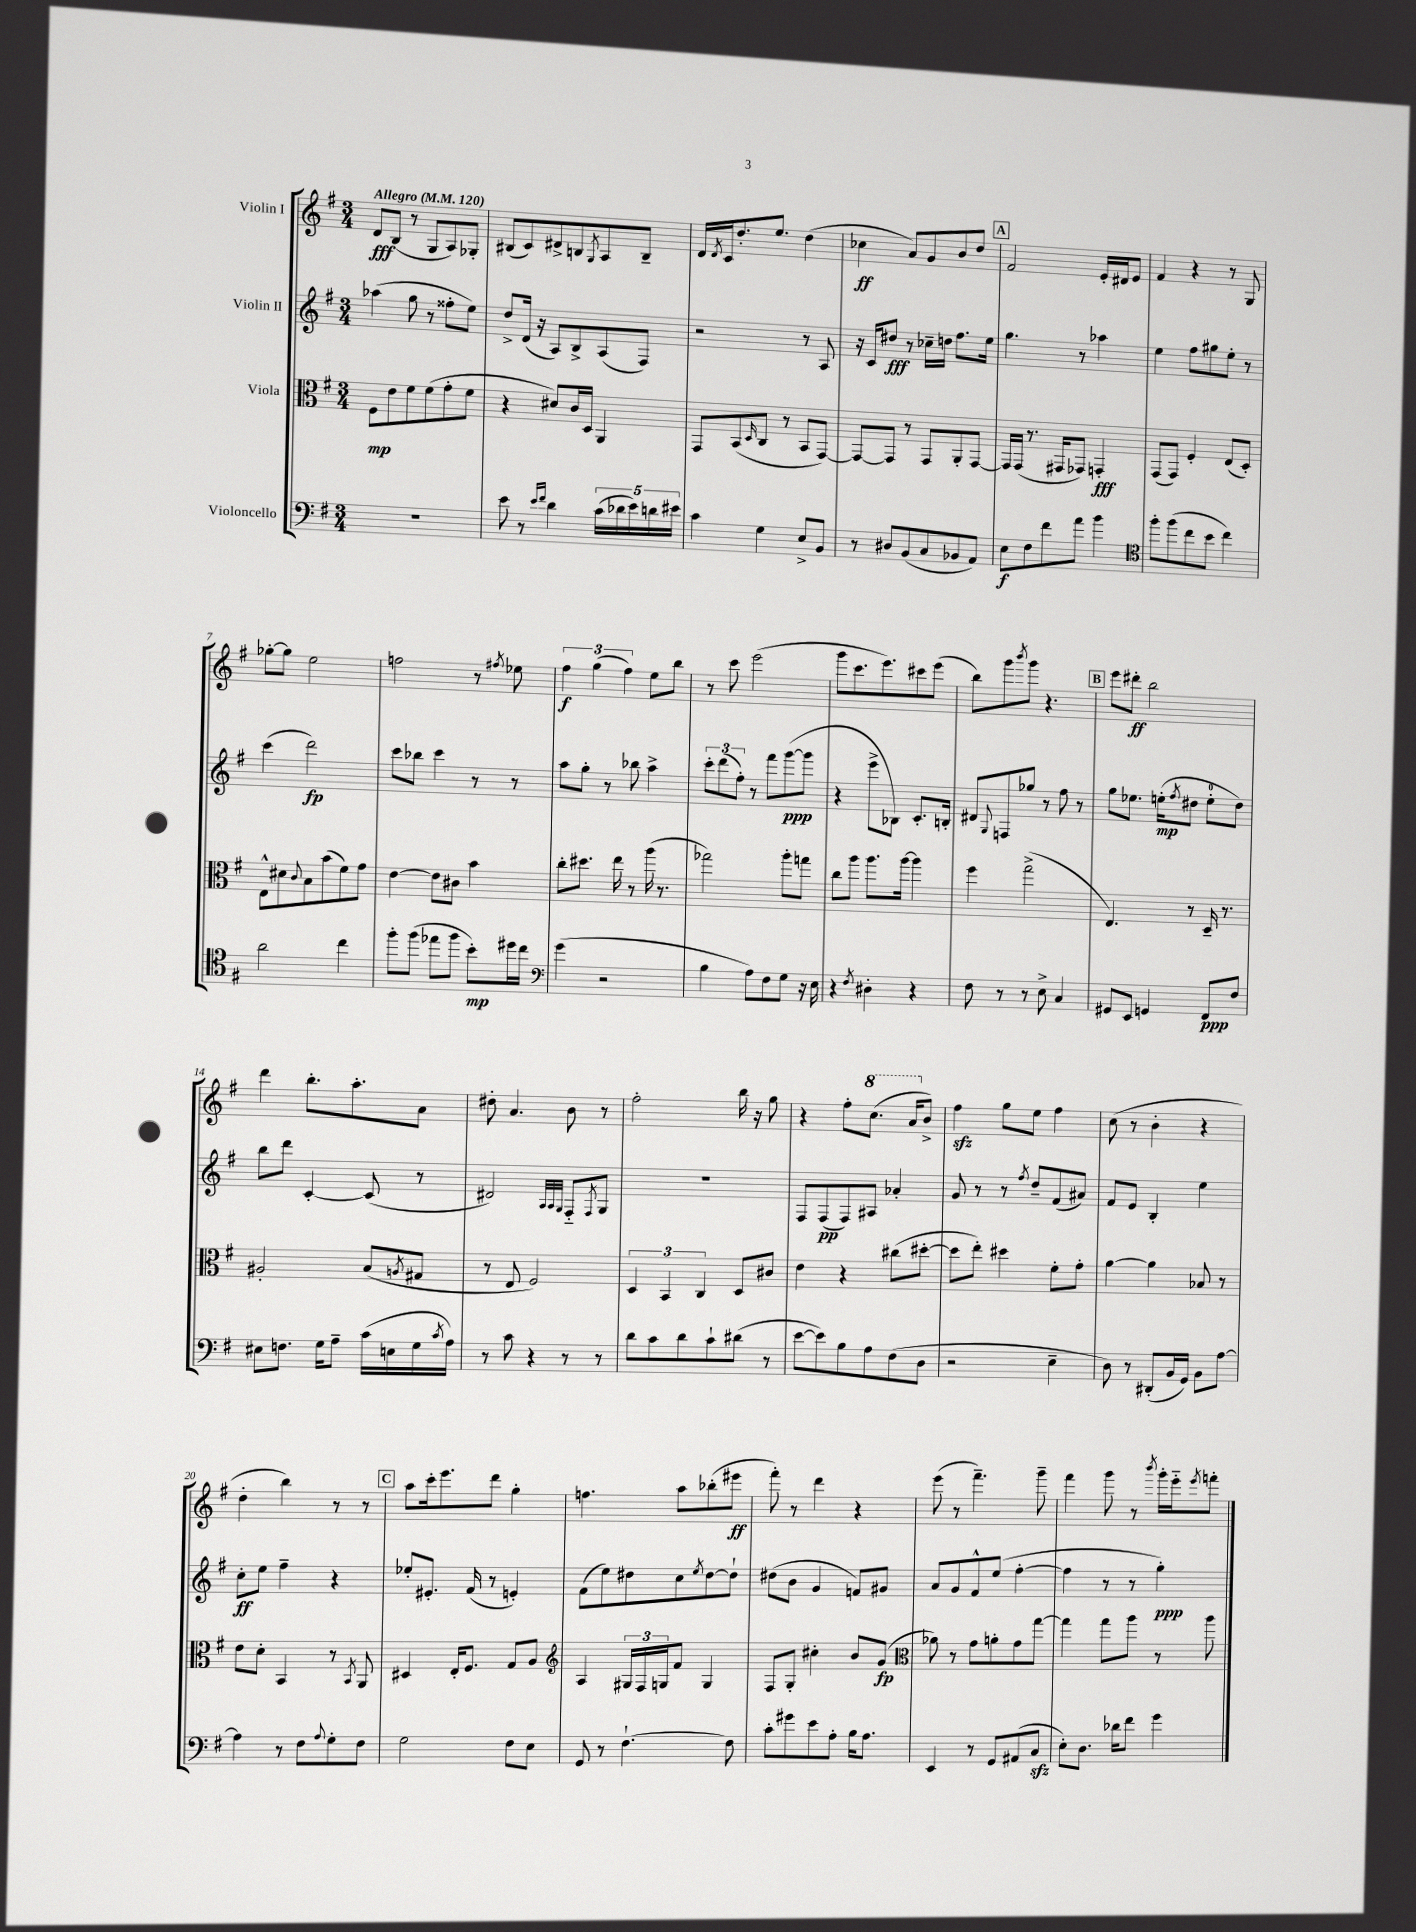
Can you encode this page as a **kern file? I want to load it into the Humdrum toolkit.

**kern	**kern	**kern	**kern
*staff4	*staff3	*staff2	*staff1
*clefF4	*clefC3	*clefG2	*clefG2
*k[f#]	*k[f#]	*k[f#]	*k[f#]
*M3/4	*M3/4	*M3/4	*M3/4
*MM120	*MM120	*MM120	*MM120
2.r	8F#	(4aa-	8d
.	8e	.	(8B
.	8f#	8gg	8r
.	(8f#	8r	8G
.	8g'	8ff##'	8A)
.	8f#	8ee)	8G-'
=	=	=	=
8e	4r	8dd^	(8B#
8r	.	(16d	8c)
.	.	16r	.
16qqe	.	.	.
16qqf#	.	.	.
4d	8d#)	8A)	8d#^
.	16c	8B^	8B
.	16D	.	.
.	.	.	8qG
(20c	4AA	(8A	8A
20d-	.	.	.
20e)	.	.	.
.	.	8F#)	8B~
20d	.	.	.
20e#	.	.	.
=	=	=	=
4c	8GG	2r	16d
.	.	.	8qd
.	.	.	16c
.	(8BB	.	8.dd'
.	16qqD	.	.
4G	8C	.	.
.	.	.	8.ee
.	8r	.	.
8E^	8BB	8r	(4dd
8BB	[8GG)	8A	.
=	=	=	=
8r	8GG_	16r	4cc-
.	.	16c	.
8D#	8GG]	8dd#	.
(8BB	8r	8r	8a)
8C	8GG	16cc-~	8g
.	.	16dd	.
8BB-	8AA'	8.ff#	8b
8AA)	[8GG	.	8dd
.	.	16ee	.
=	=	=	=
8E	16GG]	4.gg	2f#
.	(16GG	.	.
8F#	8.r	.	.
8f#	.	.	.
.	16GG#	.	.
8a	8GG-)	8r	.
4b	4GG'	4aa-	16e'
.	.	.	16d#
.	.	.	8e
=	=	=	=
*clefC4	*	*	*
8ff#'	(8GG	4ee	4f#
(8ff#	8GG)	.	.
8cc	4F#'	8ff#	4r
8b	.	8gg#	.
4cc)	(8E	8ee'	8r
.	8D')	8r	8G
=	=	=	=
2a	8E^^	(4ccc	[8gg-'
.	8d#	.	8gg-]
.	8qqc	.	.
.	8B	2ddd)	2ee
.	(8b	.	.
4cc	8f#)	.	.
.	8g	.	.
=	=	=	=
8ff#'	[4e	8ccc	2ff
(8ff#	.	8bb-	.
8ee-	8e]	4ccc	.
8ff#	8c#	.	.
8b')	4b	8r	8r
.	.	.	8qff#
16dd#	.	8r	8ee-
16cc	.	.	.
=	=	=	=
*clefF4	*	*	*
(4g	8cc'	8aa	6ff#
.	8.dd#	8gg'	.
.	.	.	(6gg
2r	.	8r	.
.	16ee	.	.
.	.	.	6ff#)
.	8r	8bb-	.
.	(16aa	4aa^	8ee
.	8.r	.	.
.	.	.	8bb
=	=	=	=
4B	2gg-)	12ccc'	8r
.	.	(12ddd	.
.	.	.	8ccc
.	.	12ff#')	.
8A)	.	8r	(2eee
8F#	.	8fff#	.
8G	8aa'	([8ggg	.
16r	8gg	8ggg]	.
16E	.	.	.
=	=	=	=
4r	8cc	4r	8ggg
.	8aa	.	8.ccc
8qF#	.	.	.
4D#'	8.aa	8eee^	.
.	.	.	8.eee)
.	.	8B-)	.
.	[16aa	.	.
4r	4aa]	8.c'	8ccc#
.	.	.	(8eee
.	.	16B'	.
=	=	=	=
8F#	4ff#	8d#	8bb)
.	.	8qqG	.
8r	.	8F	8ggg
.	.	.	8qbbb
8r	(2gg^	8gg-	8ggg
8E^	.	8r	4.r
4C	.	8ff#	.
.	.	8r	.
=	=	=	=
8GG#	4.E)	8gg	8eee
8EE	.	8.ee-	8ddd#'
4GG	.	.	2bb
.	.	(16ee'	.
.	.	8qff#	.
.	8r	8dd#	.
8FF#	16D~	8ee'	.
.	8.r	.	.
8F#	.	8dd#)	.
=	=	=	=
8E#	2A#'	8bb	4ddd
8.F	.	8ddd	.
.	.	[4c'	8.bb'
16G	.	.	.
8A~	.	.	.
.	.	.	8.aa'
(16c	(8B	(8c]	.
16E	.	.	.
.	8qA	.	.
16G	8G#	8r	8a
8qc	.	.	.
16A)	.	.	.
=	=	=	=
8r	8r	2d#)	8dd#'
8c	8E	.	4.a
4r	2F#)	.	.
.	.	32qqA	.
.	.	32qqA	.
.	.	32qqG	.
8r	.	8F#'~	8b
.	.	8qF#	.
8r	.	8G	8r
=	=	=	=
8d	6D	2.r	2ff#'
8c	.	.	.
.	6BB	.	.
8d	.	.	.
.	6C	.	.
8c`	.	.	.
(8d#	8D	.	16bb
.	.	.	16r
8r	8c#	.	8gg
=	=	=	=
[8e	4e	8F#	4r
8e])	.	(8F#	.
8B	4r	8F#)	8ff#'
8A	.	8A#	(8.ccc
(8F#	(8cc#	4a-'	.
.	.	.	16aa
8D	[8dd#'	.	8b^)
=	=	=	=
2r	8dd#]	8g	4ff#
.	8ee')	8r	.
.	4dd#	8r	8gg
.	.	8qff#	.
.	.	8dd~	8ee
4E~	8f#'	(8f#	4ff#
.	8g'	8a#)	.
=	=	=	=
8D)	[4a	8f#	(8cc
8r	.	8e	8r
(8DD#'	4a]	4B'	4b'
16BB	.	.	.
16GG)	.	.	.
8BB	8B-	4ee	4r
[8A	8r	.	.
=	=	=	=
4A]	8e	8cc'	4dd'
.	8d'	8ee	.
8r	4BB	4ff#~	4bb)
8F#	.	.	.
8qqA	.	.	.
8G'	8r	4r	8r
.	8qBB	.	.
8F#	8AA	.	8r
=	=	=	=
2G	4D#	8ee-'	8aa
.	.	8.e#'	16ccc'
.	.	.	8.eee
.	16E'	.	.
.	8.F#	(16f#	.
.	.	8r	8ddd
8F#	8G	4e')	4gg'
8E	8A	.	.
=	=	=	=
*	*clefG2	*	*
8GG	4A	(8f#	4.ff
8r	.	8ee)	.
[4.F#`	24G#	8dd#	.
.	24F#	.	.
.	24G	.	.
.	8f#	8cc	8aa
.	.	8qee	.
.	4G	[8dd#	(8bb-'
8F#]	.	8dd#`]	8eee#
=	=	=	=
8c'	8F#	(8dd#	8fff#')
8g#	8G'	8b	8r
8e	4cc#'	4g	4ddd
8A'	.	.	.
16B	8b	8f)	4r
8.A	.	.	.
.	(8g	8g#	.
=	=	=	=
*	*clefC3	*	*
4EE	8a-)	8a	(8eee
.	8r	8g	8r
8r	8g	8f#^^	4.fff#~)
8GG	8a'	(8ee	.
(8AA#	8g	[4ff#'	.
8C	[8gg	.	8ggg~
=	=	=	=
8E')	4gg]	4ff#]	4fff#
8.D	.	.	.
.	8gg	8r	8ggg
16d-	.	.	.
8f#	8aa	8r	8r
.	.	.	8qbbb
4g	8r	4gg')	16ggg'
.	.	.	16eee'~
.	.	.	8qeee
.	8aa	.	8fff'
==	==	==	==
*-	*-	*-	*-
